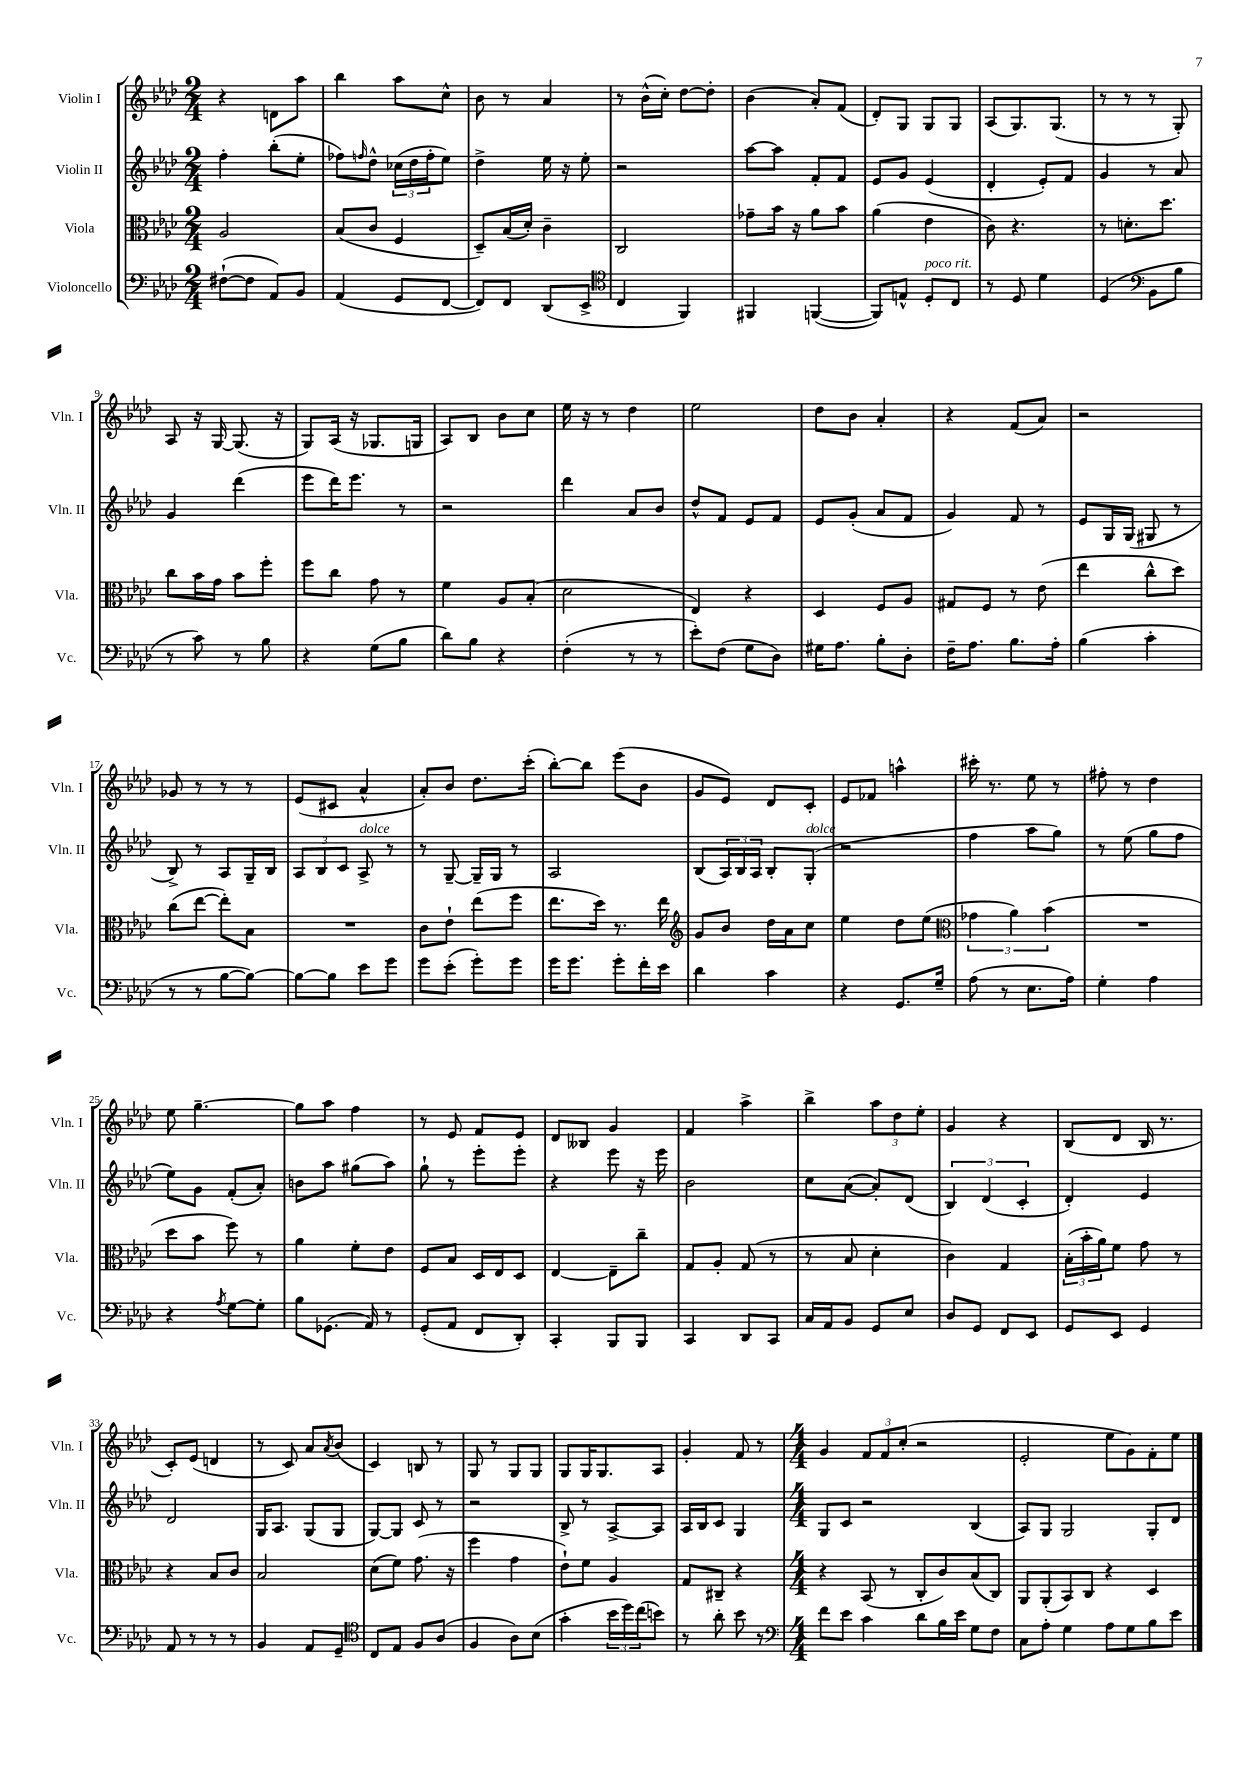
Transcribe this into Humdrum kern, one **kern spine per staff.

**kern	**kern	**kern	**kern
*part4	*part3	*part2	*part1
*staff4	*staff3	*staff2	*staff1
*I"Violoncello	*I"Viola	*I"Violin II	*I"Violin I
*I'Vc.	*I'Vla.	*I'Vln. II	*I'Vln. I
*clefF4	*clefC3	*clefG2	*clefG2
*k[b-e-a-d-]	*k[b-e-a-d-]	*k[b-e-a-d-]	*k[b-e-a-d-]
*M2/4	*M2/4	*M2/4	*M2/4
=1	=1	=1	=1
([8F#X`\L	2A-/	4ff'\	4r
8F#\J]	.	.	.
8AA-/L)	.	(8bb-'\L	8dn\L
8BB-/J	.	8ee-'\J	8aa-\J
=2	=2	=2	=2
(4AA-/	(8B-/L	8ff-X\L)	4bb-\
.	.	16qqffn/	.
.	8c/J	8dd-^^\J	.
8GG/L	4F/	(24cc-X\LL	8aa-\L
.	.	24dd-\	.
.	.	24ff'\J	.
[8FF/J	.	8ee-\J)	8cc^^\J
=3	=3	=3	=3
8FF/L])	8D-~/L)	4dd-^\	8b-\
8FF/J	(16B-/L	.	8r
.	16d-'/JJ)	.	.
(8DD-/L	4c~\	16ee-\	4a-/
.	.	16r	.
8EE-^/J	.	8ee-'\	.
=4	=4	=4	=4
*clefC4	*	*	*
4C/	2C/	2r	8r
.	.	.	(16b-^^\LL
.	.	.	16cc'\JJ)
4FF/)	.	.	[8dd-\L
.	.	.	8dd-'\J]
=5	=5	=5	=5
4FF#X/	8g-X~\L	[8aa-\L	(4b-\
.	16b-\Jk	8aa-\J]	.
.	16r	.	.
([4FFn/	8a-\L	8f'/L	8a-'/L)
.	8b-\J	8f/J	(8f/J
=6	=6	=6	=6
8FF/L])	(4a-\	8e-/L	8d-'/L)
8En^^/J	.	8g/J	8G/J
!LO:TX:a:i:t=poco rit.	!	!	!
8D-'/L	4e-\	(4e-/	8G/L
8C/J	.	.	8G/J
=7	=7	=7	=7
8r	8c\)	4d-'/	(8A-/L
8D-/	4.r	.	8.G/)
4d-\	.	8e-'/L)	.
.	.	.	(8.G/J
.	.	8f/J	.
=8	=8	=8	=8
(4D-/	8r	4g/	8r
.	8.dn'\L	.	8r
*clefF4	*	*	*
8BB-\L	.	8r	8r
.	8.dd-\J	.	.
8B-\J	.	8a-/	8G'/)
!!LO:LB:g=z
=9	=9	=9	=9
8r	8cc\L	4g/	8A-/
8c\)	16b-\L	.	16r
.	16g\JJ	.	[16G/
8r	8b-\L	(4ddd-\	(8.G/]
8B-\	8ff'\J	.	.
.	.	.	16r
=10	=10	=10	=10
4r	8ff\L	8eee-\L	8G/L)
.	8cc\J	16ddd-\K)	(16A-/Jk
.	.	8.eee-\J	16r
(8G\L	8g\	.	8.G-X/L
8B-\J	8r	8r	.
.	.	.	16Gn/Jk
=11	=11	=11	=11
8d-\L)	4f\	2r	8A-/L)
8B-\J	.	.	8B-/J
4r	8A-/L	.	8b-\L
.	(8B-'/J	.	8cc\J
=12	=12	=12	=12
(4F'\	2d-\	4ddd-\	16ee-\
.	.	.	16r
.	.	.	8r
8r	.	8a-/L	4dd-\
8r	.	8b-/J	.
=13	=13	=13	=13
8e-'\L)	4E-/)	8dd-^^/L	2ee-\
(8F\J	.	8f/J	.
8G\L	4r	8e-/L	.
8D-\J)	.	8f/J	.
=14	=14	=14	=14
16G#X\KL	4D-/	8e-/L	8dd-\L
8.A-\J	.	.	.
.	.	(8g'/J	8b-\J
8B-'\L	8F/L	8a-/L	4a-'/
8D-'\J	8A-/J	8f/J	.
=15	=15	=15	=15
16F~\KL	8G#X/L	4g/)	4r
8.A-\J	.	.	.
.	8F/J	.	.
8.B-\L	8r	8f/	(8f/L
.	(8e-\	8r	8a-/J)
16A-'\Jk	.	.	.
=16	=16	=16	=16
(4B-\	4ee-\	8e-/L	2r
.	.	16G/L	.
.	.	(16G/JJ	.
4c'\	8cc^^\L	8G#X/	.
.	8dd-\J)	8r	.
!!LO:LB:g=z
=17	=17	=17	=17
8r	(8cc\L	8B-^/)	8g-X/
8r	[8ee-\J	8r	8r
[8B-\L	8ee-'\L])	8A-/L	8r
8B-\J_)	8B-\J	16G~/L	8r
.	.	16B-/JJ	.
=18	=18	=18	=18
8B-\L_	2r	12A-/L	(8e-/L
.	.	12B-/	.
8B-\J]	.	.	8c#X/J
.	.	12c/J	.
!	!	!LO:TX:a:i:t=dolce	!
8e-\L	.	8A-^/	4a-^^/
8g\J	.	8r	.
=19	=19	=19	=19
8g\L	8c\L	8r	8a-'/L)
(8e-'\J	8e-`\J	[8G~/	8b-/J
8g'\L)	(8ee-\L	16G~/LL]	8.dd-\L
.	.	16G/JJ	.
8g\J	8ff\J	8r	.
.	.	.	(16ccc'\Jk
=20	=20	=20	=20
16g\KL	8.ee-\L	2A-/	[8bb-'\L)
8.g\J	.	.	.
.	.	.	8bb-\J]
.	16dd-\Jk)	.	.
8g'\L	8.r	.	(8eee-\L
16f'\L	.	.	8b-\J
16e-\JJ	16ee-\	.	.
=21	=21	=21	=21
*	*clefG2	*	*
4d-\	8g/L	(8B-/L	8g/L
.	8b-/J	24A-/L)	8e-/J)
.	.	24B-/	.
.	.	24A-/JJ	.
4c\	16dd-\LL	8B-'/L	8d-/L
.	16a-\J	.	.
!	!	!LO:TX:a:i:t=dolce	!
.	8cc\J	(8G'/J	8c'/J
=22	=22	=22	=22
4r	4ee-\	2r	8e-/L
.	.	.	8f-X/J
8.GG/L	8dd-\L	.	4aan^^\
.	(8ee-\J	.	.
16G~/Jk	.	.	.
=23	=23	=23	=23
*	*clefC3	*	*
(8A-\	6g-X\	4ff\	16ccc#X'\
.	.	.	8.r
8r	.	.	.
.	6a-\)	.	.
8.E-\L	.	8aa-\L	8ee-\
.	(6b-\	.	.
.	.	8gg\J)	8r
16A-\Jk)	.	.	.
=24	=24	=24	=24
4G'\	2r	8r	8ff#X'\
.	.	(8ee-\	8r
4A-\	.	8gg\L	4dd-\
.	.	8ff\J	.
!!LO:LB:g=z
=25	=25	=25	=25
4r	8dd-\L	8ee-\L)	8ee-\
.	8b-\J	8g\J	[4.gg~\
8qA-/	.	.	.
[8G\L	8ff\)	(8f'/L	.
8G'\J]	8r	8a-'/J)	.
=26	=26	=26	=26
8B-\L	4a-\	8bn\L	8gg\L]
(8.GG-X\J	.	8aa-\J	8aa-\J
.	8f'\L	(8gg#X\L	4ff\
16AA-/)	.	.	.
8r	8e-\J	8aa-\J)	.
=27	=27	=27	=27
(8GG'/L	8F/L	8gg`\	8r
8AA-/J	8B-/J	8r	8e-/
8FF/L	16D-/LL	8eee-'\L	8f/L
.	16E-/J	.	.
8DD-'/J)	8D-/J	8eee-'\J	8e-/J
=28	=28	=28	=28
4CC'/	[4E-/	4r	8d-/L
.	.	.	8B--X/J
8BBB-/L	8E-~\L]	8eee-\	4g/
8BBB-/J	8cc~\J	16r	.
.	.	16eee-\	.
=29	=29	=29	=29
4CC/	8G/L	2b-\	4f/
.	8A-'/J	.	.
8DD-/L	(8G/	.	4aa-^\
8CC/J	8r	.	.
=30	=30	=30	=30
16C/LL	8r	8cc\L	4bb-^\
16AA-/J	.	.	.
8BB-/J	8B-/	([8a-\J	.
8GG/L	4d-'\	8a-'/L])	12aa-\L
.	.	.	12dd-\
8E-/J	.	(8d-/J	.
.	.	.	12ee-'\J
=31	=31	=31	=31
8D-/L	4c\)	6B-/)	4g/
8GG/J	.	.	.
.	.	(6d-/	.
8FF/L	4G/	.	4r
.	.	6c'/	.
8EE-/J	.	.	.
=32	=32	=32	=32
8GG/L	(24B-'\LL	4d-'/)	(8B-/L
.	24b-'\	.	.
.	24a-\J)	.	.
8EE-/J	8f\J	.	8d-/J
4GG/	8g\	4e-/	16B-/
.	.	.	8.r
.	8r	.	.
!!LO:LB:g=z
=33	=33	=33	=33
8AA-/	4r	2d-/	8c'/L)
8r	.	.	(8e-/J
8r	8B-/L	.	4dn/
8r	8c/J	.	.
=34	=34	=34	=34
4BB-/	2B-/	16G/KL	8r
.	.	8.A-/J	.
.	.	.	8c/)
8AA-/L	.	(8G/L	8a-/L
.	.	.	8qa-/
8GG~/J	.	8G/J	(8b-/J
=35	=35	=35	=35
*clefC4	*	*	*
8C/L	(8d-\L	[8G/L)	4c/)
8E-/J	8f\J)	8G/J]	.
8F/L	(8.g\	8c/	8Bn/
(8A-/J	.	8r	8r
.	16r	.	.
=36	=36	=36	=36
4F/	4ff\	2r	8G/
.	.	.	8r
8A-\L)	4g\	.	8G/L
(8B-\J	.	.	8G/J
=37	=37	=37	=37
4g'\	8e-`\L)	8B-^/	8G/L
.	8f\J	8r	16G/K
.	.	.	8.G/
24b-\LL	4A-/	[8A-^/L	.
24dd-\)	.	.	.
(24cc\J	.	.	.
8bn\J)	.	8A-/J]	8A-/J
=38	=38	=38	=38
8r	8G/L	16A-/LL	4g'/
.	.	16B-/J	.
8a-'\	8C#X~/J	8c/J	.
8b-\	4r	4G/	8f/
8r	.	.	8r
=39	=39	=39	=39
*clefF4	*	*	*
*M4/4	*M4/4	*M4/4	*M4/4
8f\L	4r	8G/L	4g/
8e-\J	.	8c/J	.
4c\	(8BB-/	2r	12f/L
.	.	.	12f/
.	8r	.	.
.	.	.	(12cc'/J
8d-\L	8C'/L	.	2r
16B-\L	8c/)	.	.
16e-\JJ	.	.	.
8G\L	(8B-/	(4B-/	.
8F\J	8C/J)	.	.
=40	=40	=40	=40
8C\L	8AA-/L	8A-/L)	2e-'/
8A-'\J	(8AA-'/	8G/J	.
4G\	8BB-/)	2G/	.
.	8C/J	.	.
8A-\L	4r	.	8ee-\L
8G\	.	.	8g\)
8B-\	4D-/	8G'/L	8f'\
8e-\J	.	8d-/J	8ee-\J
==	==	==	==
*-	*-	*-	*-
